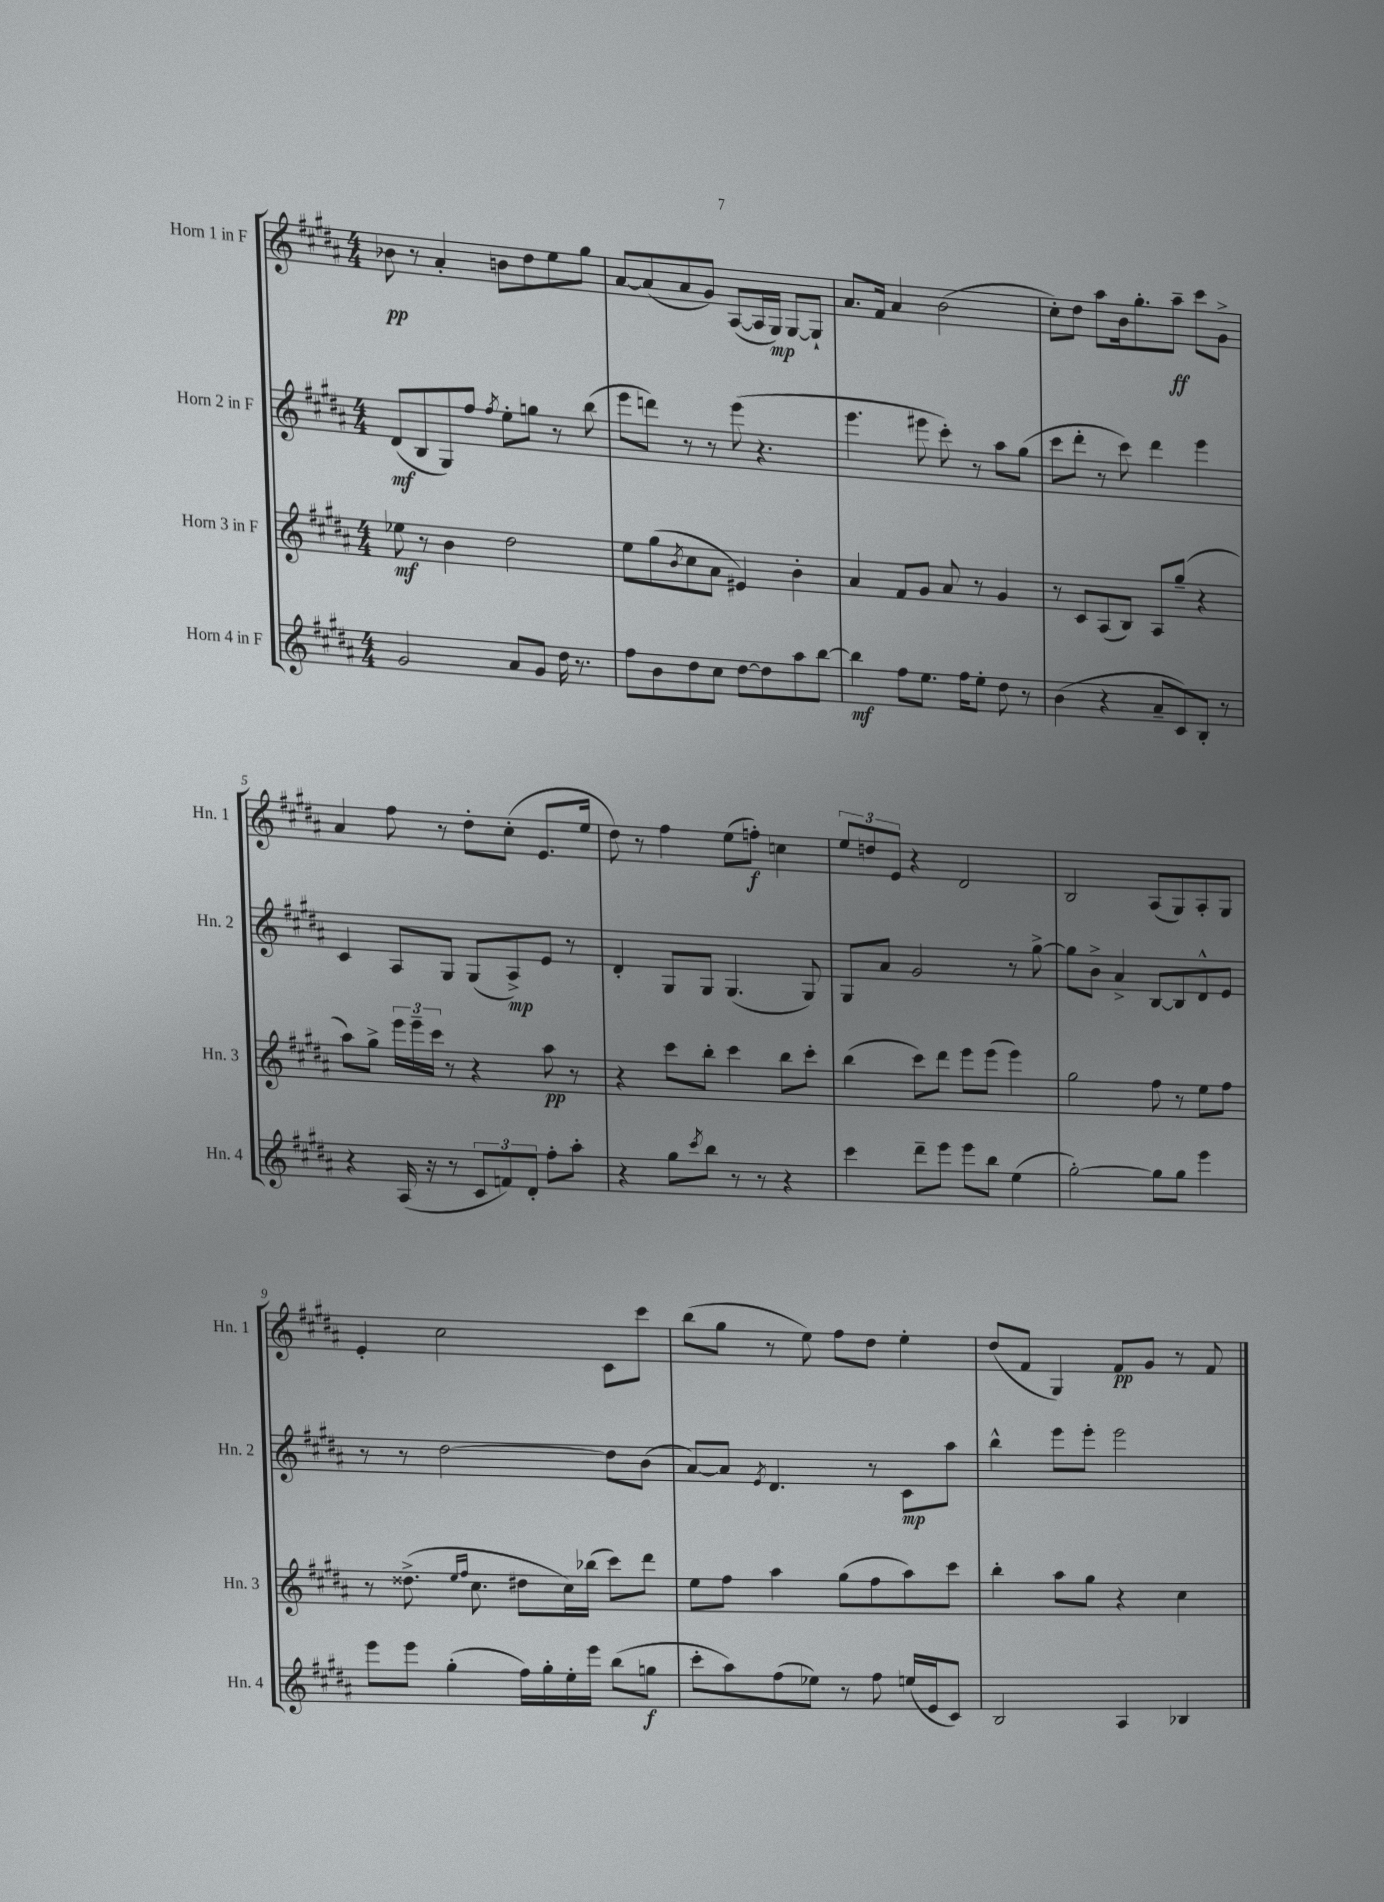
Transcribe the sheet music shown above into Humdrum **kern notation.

**kern	**dynam	**kern	**dynam	**kern	**dynam	**kern	**dynam
*part4	*part4	*part3	*part3	*part2	*part2	*part1	*part1
*staff4	*staff4	*staff3	*staff3	*staff2	*staff2	*staff1	*staff1
*I"Horn 4 in F	*	*I"Horn 3 in F	*	*I"Horn 2 in F	*	*I"Horn 1 in F	*
*I'Hn. 4	*	*I'Hn. 3	*	*I'Hn. 2	*	*I'Hn. 1	*
*clefG2	*	*clefG2	*	*clefG2	*	*clefG2	*
*k[f#c#g#d#a#]	*	*k[f#c#g#d#a#]	*	*k[f#c#g#d#a#]	*	*k[f#c#g#d#a#]	*
*M4/4	*	*M4/4	*	*M4/4	*	*M4/4	*
=1	=1	=1	=1	=1	=1	=1	=1
2g#/	.	8ee-X\	mf	(8d#/L	mf	8b-X\	pp
.	.	8r	.	8B/	.	8r	.
.	.	4b\	.	8G#/)	.	4a#'/	.
.	.	.	.	8ff#/J	.	.	.
.	.	.	.	8qff#/	.	.	.
8a#/L	.	2dd#\	.	8ee'\L	.	8bn\L	.
8g#/J	.	.	.	8ggn\J	.	8dd#\	.
16dd#\	.	.	.	8r	.	8ee\	.
8.r	.	.	.	.	.	.	.
.	.	.	.	(8bb\	.	8gg#\J	.
=2	=2	=2	=2	=2	=2	=2	=2
8ff#\L	.	8ee\L	.	8eee\L	.	[8a#/L	.
8b\	.	(8gg#\	.	8dddn\J)	.	(8a#/]	.
.	.	8qb/	.	.	.	.	.
8dd#\	.	8cc#\	.	8r	.	8a#/	.
8cc#\J	.	8a#\J	.	8r	.	8g#/J)	.
[8dd#\L	.	4e#X/)	.	(8eee\	.	([8A#/L	.
8dd#\]	.	.	.	4.r	.	16A#/L]	.
.	.	.	.	.	.	16G#/JJ)	mp
8aa#\	.	4b'\	.	.	.	[8G#/L	.
[8bb\J	.	.	.	.	.	8G#`/J]	.
=3	=3	=3	=3	=3	=3	=3	=3
4bb\]	mf	4a#/	.	4.eee\	.	8.a#/L	.
.	.	.	.	.	.	16f#/Jk	.
8ff#\L	.	8f#/L	.	.	.	4a#/	.
8.ee\J	.	8g#/J	.	8eee#X\	.	.	.
.	.	8a#/	.	8ccc#'\)	.	(2b\	.
16ff#\KL	.	.	.	.	.	.	.
8ee'\J	.	8r	.	8r	.	.	.
8dd#\	.	4g#/	.	8aa#\L	.	.	.
8r	.	.	.	(8gg#\J	.	.	.
=4	=4	=4	=4	=4	=4	=4	=4
(4b\	.	8r	.	8ccc#\L	.	8cc#'\L)	.
.	.	8c#/L	.	8ddd#'\J	.	8dd#\J	.
4r	.	(8A#/	.	8r	.	8aa#\L	.
.	.	8B/J)	.	8ccc#\)	.	16b\k	.
.	.	.	.	.	.	8.gg#'\	.
8a#~/L	.	8A#/L	.	4ddd#\	.	.	.
8c#/)	.	(8gg#~/J	.	.	.	8aa#~\J	ff
8B'/J	.	4r	.	4eee\	.	8ccc#\L	.
8r	.	.	.	.	.	8g#^\J	.
!!LO:LB:g=z
=5	=5	=5	=5	=5	=5	=5	=5
4r	.	8aa#\L)	.	4c#/	.	4a#/	.
.	.	8gg#^\J	.	.	.	.	.
(16A#/	.	24eee\LL	.	8A#/L	.	8ff#\	.
.	.	24eee~\	.	.	.	.	.
16r	.	.	.	.	.	.	.
.	.	24ccc#\JJ	.	.	.	.	.
8r	.	8r	.	8G#/J	.	8r	.
12c#/L	.	4r	.	(8G#/L	.	8dd#'\L	.
12fn/)	.	.	.	.	.	.	.
.	.	.	.	8A#^/)	mp	(8cc#'\J	.
12d#'/J	.	.	.	.	.	.	.
8ff#'\L	.	8aa#\	pp	8e/J	.	8.e/L	.
8aa#'\J	.	8r	.	8r	.	.	.
.	.	.	.	.	.	16ee/Jk	.
=6	=6	=6	=6	=6	=6	=6	=6
4r	.	4r	.	4d#'/	.	8dd#\)	.
.	.	.	.	.	.	8r	.
8gg#\L	.	8ccc#\L	.	8G#/L	.	4ff#\	.
8qccc#/	.	.	.	.	.	.	.
8bb\J	.	8bb'\J	.	8G#/J	.	.	.
8r	.	4ccc#\	.	(4.G#/	.	(8ee\L	.
8r	.	.	.	.	.	8ffn'\J)	f
4r	.	8bb\L	.	.	.	4ccn\	.
.	.	8ccc#'\J	.	8G#/)	.	.	.
=7	=7	=7	=7	=7	=7	=7	=7
4ccc#\	.	(4bb\	.	8G#/L	.	12ee/L	.
.	.	.	.	.	.	12ddn/	.
.	.	.	.	8a#/J	.	.	.
.	.	.	.	.	.	12e/J	.
8ddd#~\L	.	8ccc#\L)	.	2g#/	.	4r	.
8eee\J	.	8ddd#\J	.	.	.	.	.
8eee\L	.	8eee\L	.	.	.	2d#/	.
8bb\J	.	(8eee\J	.	.	.	.	.
(4ee\	.	4eee\)	.	8r	.	.	.
.	.	.	.	[8gg#^\	.	.	.
=8	=8	=8	=8	=8	=8	=8	=8
[2gg#'\)	.	2gg#\	.	8gg#\L]	.	2B/	.
.	.	.	.	8b^\J	.	.	.
.	.	.	.	4a#^/	.	.	.
8gg#\L]	.	8ff#\	.	[8B/L	.	(8A#/L	.
8gg#\J	.	8r	.	8B/]	.	8G#/)	.
4eee\	.	8ee\L	.	8d#^^/	.	8A#'/	.
.	.	8ff#\J	.	8e/J	.	8G#/J	.
!!LO:LB:g=z
=9	=9	=9	=9	=9	=9	=9	=9
8eee\L	.	8r	.	8r	.	4e'/	.
8eee\J	.	(8.dd##X^\	.	8r	.	.	.
(4gg#'\	.	.	.	[2dd#\	.	2cc#\	.
.	.	16qqee/LL	.	.	.	.	.
.	.	16qqff#/JJ	.	.	.	.	.
.	.	8.cc#\	.	.	.	.	.
16ff#\LL)	.	8dd#X\L	.	.	.	.	.
16gg#'\	.	.	.	.	.	.	.
16ee'\	.	16cc#\L)	.	.	.	.	.
16eee\JJ	.	(16bb-X\JJ	.	.	.	.	.
(8bb\L	.	8ccc#\L)	.	8dd#\L]	.	8c#\L	.
8ggn\J	f	8ddd#\J	.	(8b\J	.	8ccc#\J	.
=10	=10	=10	=10	=10	=10	=10	=10
8ccc#'\L	.	8ee\L	.	[8a#/L)	.	(8bb\L	.
8aa#\)	.	8ff#\J	.	8a#/J]	.	8gg#\J	.
.	.	.	.	8qe/	.	.	.
(8ff#\	.	4aa#\	.	4.d#/	.	8r	.
8ee-X\J)	.	.	.	.	.	8ee\)	.
8r	.	(8gg#\L	.	.	.	8ff#\L	.
8ff#\	.	8ff#\	.	8r	.	8dd#\J	.
(16een/LL	.	8aa#\)	.	8c#\L	mp	4ee'\	.
16e/J	.	.	.	.	.	.	.
8c#/J)	.	8ccc#\J	.	8aa#\J	.	.	.
=11	=11	=11	=11	=11	=11	=11	=11
2B/	.	4bb'\	.	4bb^^\	.	(8dd#/L	.
.	.	.	.	.	.	8f#/J	.
.	.	8aa#\L	.	8eee\L	.	4G#/)	.
.	.	8gg#\J	.	8eee'\J	.	.	.
4A#/	.	4r	.	2eee\	.	8f#/L	pp
.	.	.	.	.	.	8g#/J	.
4B-X/	.	4cc#\	.	.	.	8r	.
.	.	.	.	.	.	8f#/	.
==	==	==	==	==	==	==	==
*-	*-	*-	*-	*-	*-	*-	*-
